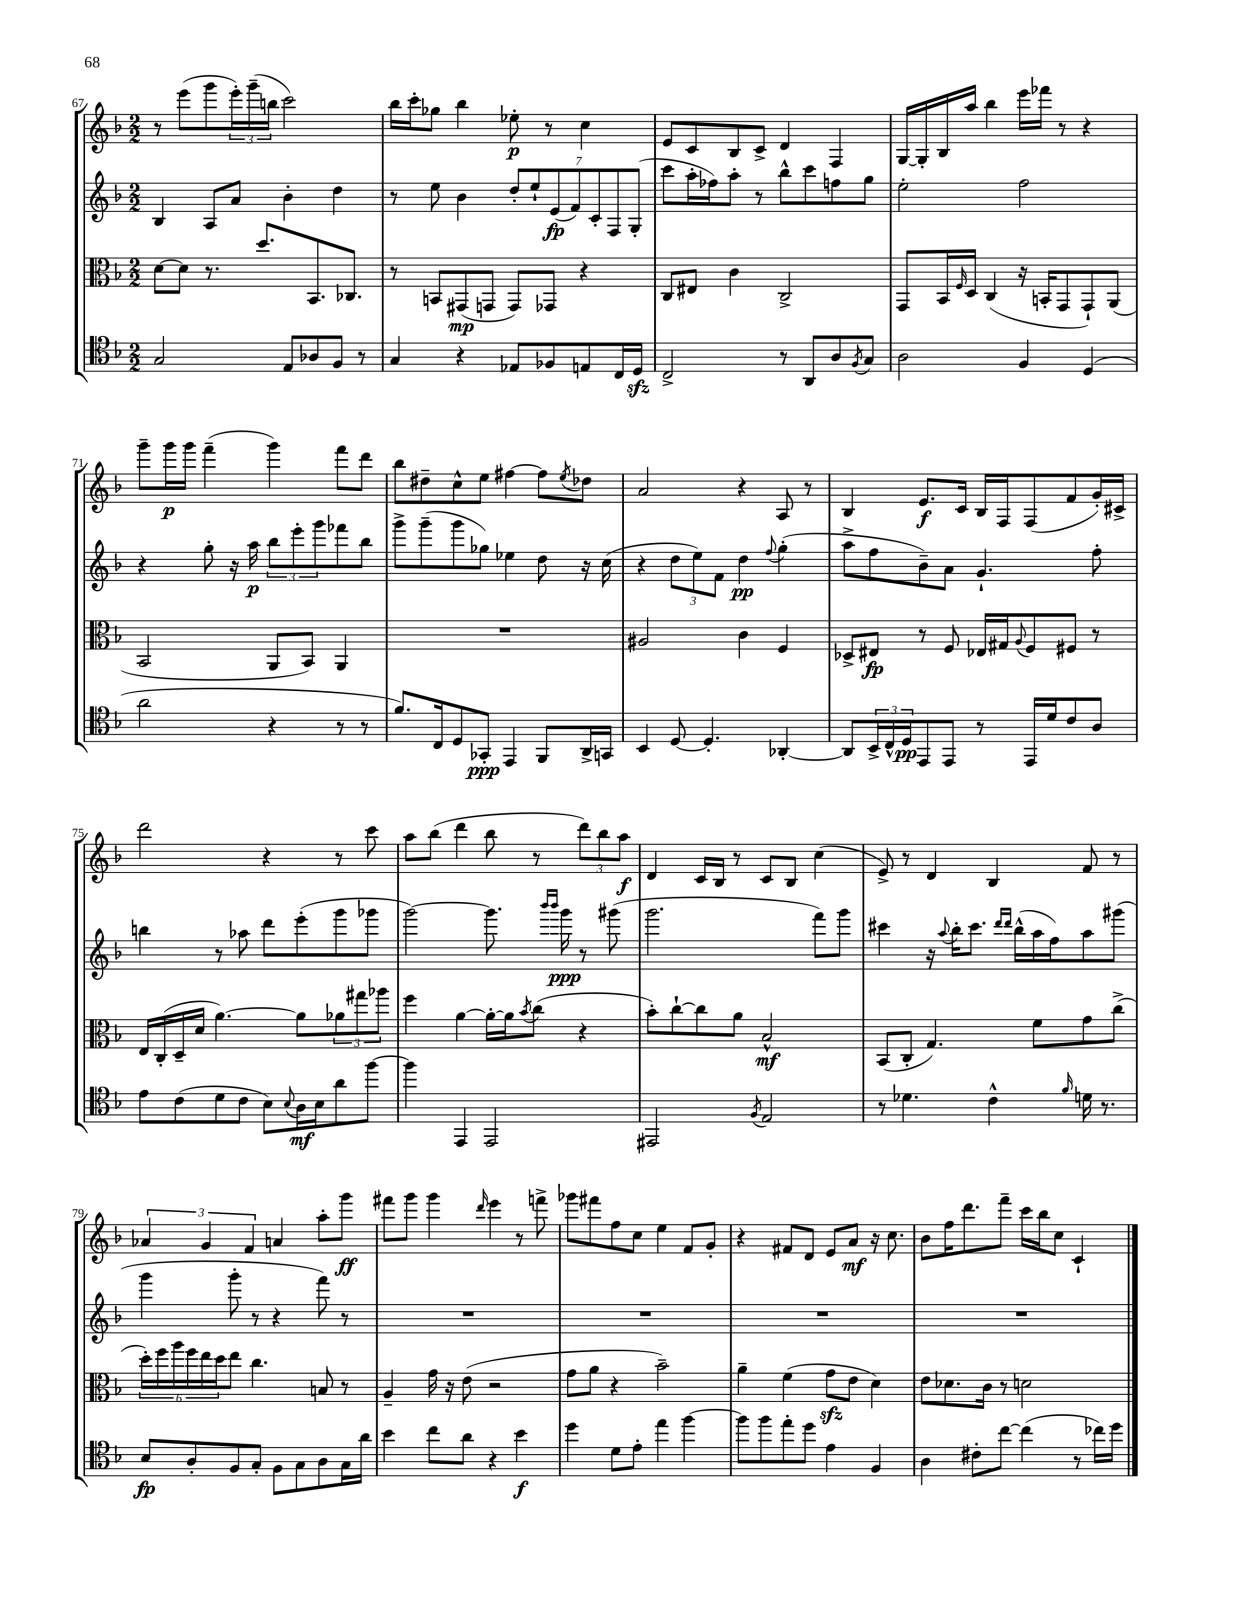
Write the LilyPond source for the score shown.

<<
\new StaffGroup <<
\new Staff = "s0" {
    \clef treble \key f \major \numericTimeSignature \time 2/2
    r8 e'''8( g'''8 \tuplet 3/2 { e'''16-.) g'''16--( b''16 } c'''2) |
    bes''16 c'''16-. ges''8 bes''4 ees''8-.\p r8 c''4 |
    e'8 c'8 bes8 c'8-> d'4 f4 |
    g16~ g16-. bes16 a''16 bes''4 e'''16 fes'''16 r8 r4 |
    g'''8-- g'''16\p g'''16 f'''4--( g'''4) f'''8 d'''8 |
    bes''8 dis''8-- c''8-^ e''8 fis''4~ fis''8 \acciaccatura { e''8 } des''8 |
    a'2 r4 a8 r8 |
    bes4 e'8.\f c'16 bes16 f16 f8( f'8 g'16-.) cis'16-> |
    d'''2 r4 r8 c'''8 |
    a''8 bes''8( d'''4 bes''8 r8 \tuplet 3/2 { d'''8) bes''8 a''8\f } |
    d'4 c'16 bes16 r8 c'8 bes8 c''4( |
    e'8->) r8 d'4 bes4 f'8 r8 |
    \tuplet 3/2 { aes'4 g'4 f'4 } a'4 a''8-. g'''8\ff |
    fis'''8 g'''8 g'''4 \grace { d'''16 } e'''4 r8 f'''8-> |
    ges'''8 fis'''8 f''8 c''8 e''4 f'8 g'8-. |
    r4 fis'8 d'8 e'8 a'8\mf r16 c''8. |
    bes'8 f''16 d'''8. f'''8-- c'''16 bes''16 c''8 c'4-! \bar "|." |
}
\new Staff = "s1" {
    \clef treble \key f \major \numericTimeSignature \time 2/2
    bes4 a8 a'8 bes'4-. d''4 |
    r8 e''8 bes'4 \tuplet 7/4 { d''8-. e''8-! e'8\fp( f'8) c'8-. f8 g8-.( } |
    c'''8 a''16-. fes''16) a''8-. r8 bes''8-^ c'''8 f''8 g''8 |
    e''2-. f''2 |
    r4 g''8-. r16 a''16\p \tuplet 3/2 { bes''8 e'''8-. g'''8 } fes'''8 bes''8 |
    g'''8-> g'''8--( g'''8 ges''8) ees''4 d''8 r16 c''16( |
    r4 \tuplet 3/2 { d''8 e''8) f'8 } d''4\pp \appoggiatura { f''8 } g''4-.( |
    a''8-> f''8 bes'8--) a'8 g'4.-! f''8-. |
    b''4 r8 aes''8 d'''8 e'''8-.( g'''8 ges'''8 |
    g'''2~) g'''8. \grace { bes'''16 bes'''16 } g'''16\ppp r8 gis'''8( |
    g'''2. f'''8) g'''8 |
    cis'''4 r16 \appoggiatura { a''8 } bes''16-. cis'''8. \grace { d'''16 d'''16 } bes''16-^( a''16 f''16) a''8 gis'''8( |
    g'''4 g'''8-. r8 r4 f'''8) r8 |
    R1 |
    R1 |
    R1 |
    R1 \bar "|." |
}
\new Staff = "s2" {
    \clef alto \key f \major \numericTimeSignature \time 2/2
    d'8~ d'8 r8. d''8. bes,8. ces8. |
    r8 b,8 gis,8\mp( g,8 g,8) ges,8 r4 |
    c8 eis8 c'4 c2-> |
    g,8 bes,16 \grace { f16 } d16 c4( r16 b,16-. g,8 g,8-!) a,8( |
    bes,2 a,8 bes,8) a,4 |
    R1 |
    ais2 c'4 f4 |
    des8-> eis8\fp r8 f8 ees16 gis16 \appoggiatura { a8 } f8 fis8 r8 |
    e16 c16-.( d16-- d'16 a'4.~) a'8 \tuplet 3/2 { aes'8 gis''8 aes''8 } |
    f''4 a'4~ a'16~-. a'16 \acciaccatura { bes'8 } c''8( r4 |
    bes'8-.) c''8~-! c''8 a'8 bes2-^\mf |
    bes,8( c8-. g4.) f'8 g'8 c''8->( |
    \tuplet 6/4 { d''16-.) f''16 a''16 f''16 e''16 d''16 } e''8 c''4. b8 r8 |
    a4-- g'16 r16 e'8( r2 |
    g'8 a'8 r4 bes'2--) |
    a'4-- f'4( g'8\sfz e'8 d'4) |
    e'8 des'8. c'16 r8 d'2 \bar "|." |
}
\new Staff = "s3" {
    \clef tenor \key f \major \numericTimeSignature \time 2/2
    g2 e8 aes8 f8 r8 |
    g4 r4 ees8 fes8 e8 c16 d16\sfz |
    c2-> r8 a,8 a8 \acciaccatura { f8 } g8 |
    a2 f4 d4( |
    a'2 r4 r8 r8 |
    f'8.) c16 d8 ges,8-.\ppp e,4 f,8 a,16-> g,16 |
    bes,4 d8~ d4.-. aes,4~-. |
    aes,8 \tuplet 3/2 { bes,16-> c16-^ d16\pp } e,8 e,8 r8 e,16 d'16 c'8 a8 |
    e'8 c'8( d'8 c'8 bes8) \appoggiatura { bes8 } a16\mf bes16 a'8 f''8~ |
    f''4 e,4 e,2 |
    eis,2 \acciaccatura { f8 } e2 |
    r8 des'4. c'4-^ \grace { f'16 } d'16 r8. |
    bes8\fp a8-. f8 g8-. f8 g8 a8 g16 a'16 |
    bes'4 c''8 a'8 r4 bes'4\f |
    d''4 d'8 e'8-. e''4 f''4~ |
    f''8 f''8 e''8-. d''8 e'4 f4 |
    a4 cis'8-. c''8~ c''4( r8 ces''16) d''16 \bar "|." |
}
>>
>>
\layout { \context { \Score currentBarNumber = #67 } }
